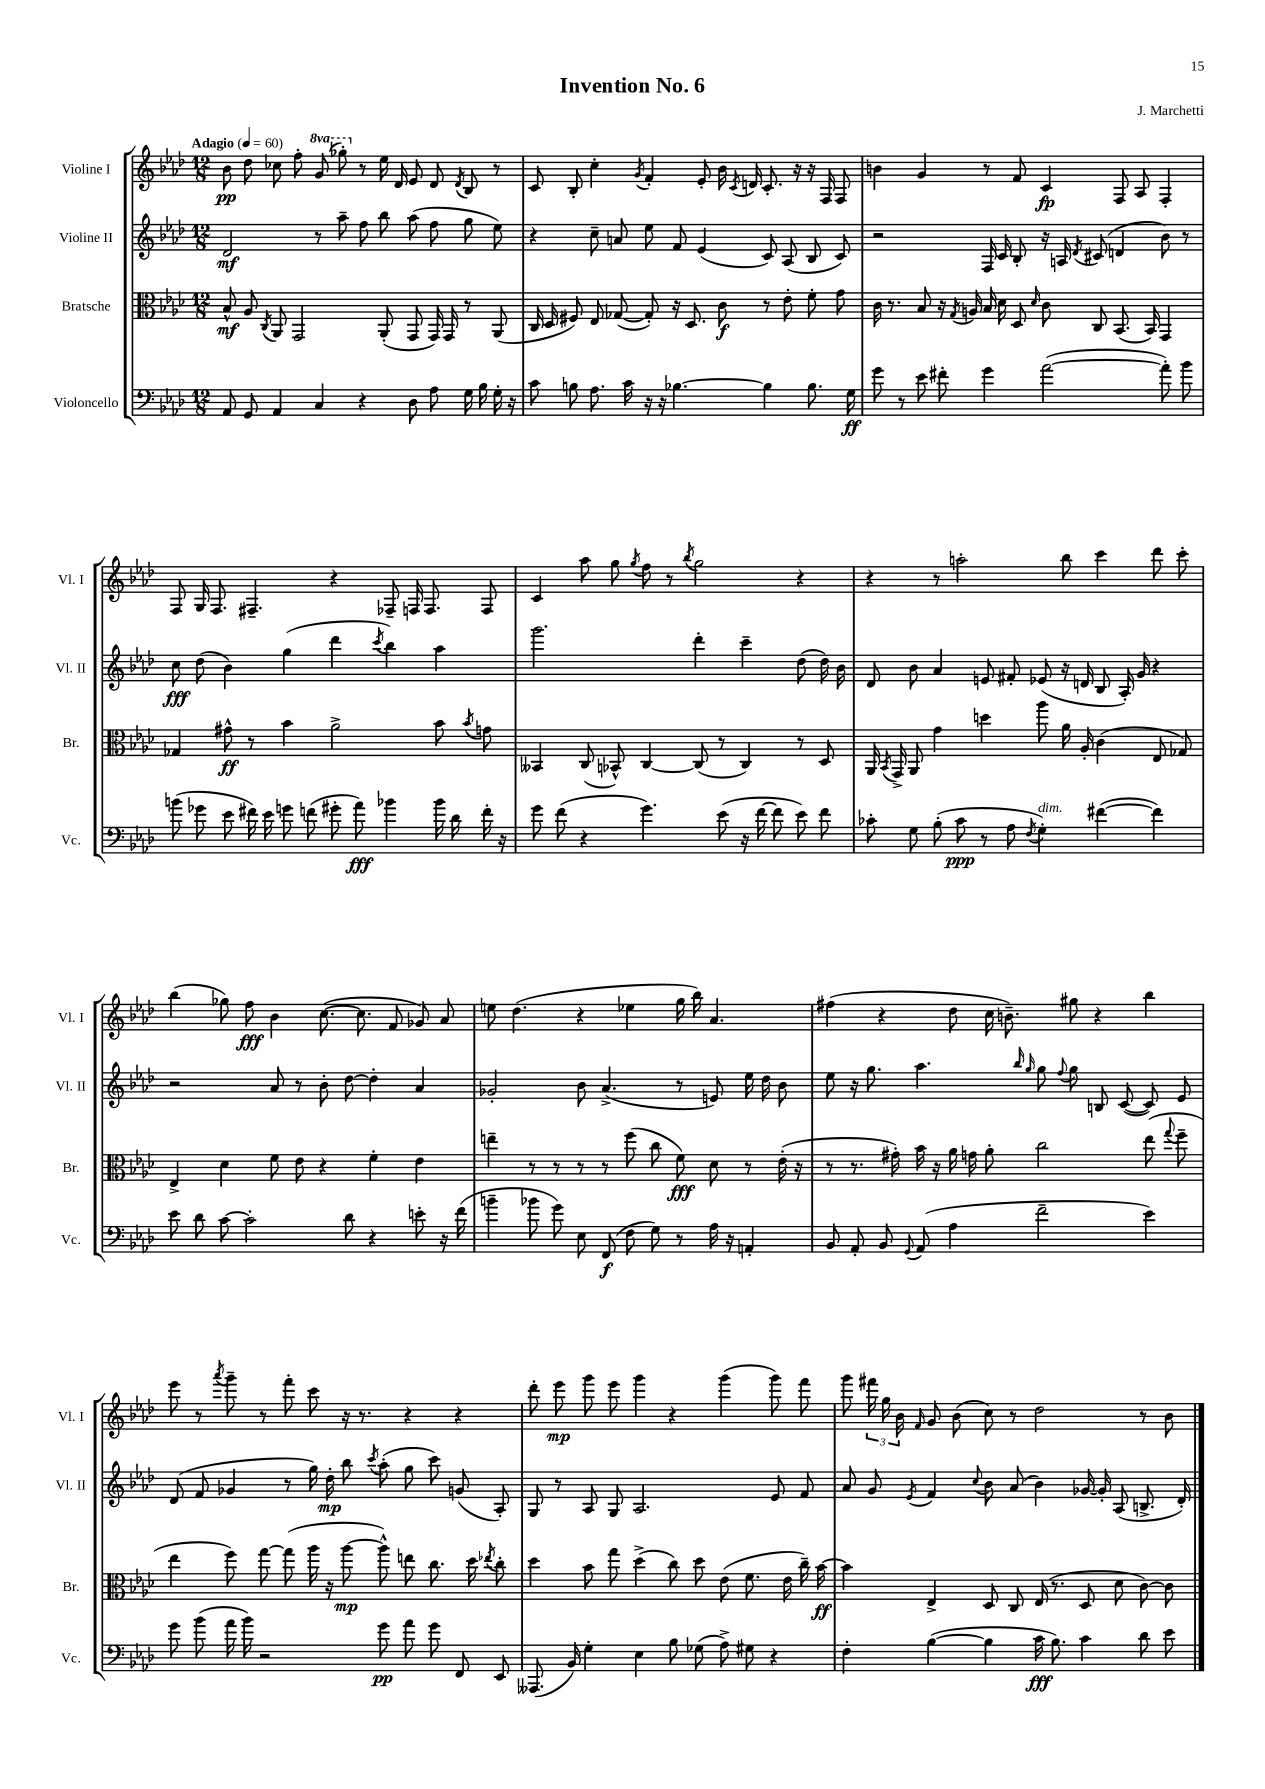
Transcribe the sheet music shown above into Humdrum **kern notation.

**kern	**kern	**kern	**kern
*staff4	*staff3	*staff2	*staff1
*clefF4	*clefC3	*clefG2	*clefG2
*k[b-e-a-d-]	*k[b-e-a-d-]	*k[b-e-a-d-]	*k[b-e-a-d-]
*M12/8	*M12/8	*M12/8	*M12/8
*MM60	*MM60	*MM60	*MM60
8AA-	8B-^^	2d-	8b-
8GG	8A-	.	8dd-
.	8qC	.	.
4AA-	8AA-	.	8cc-
.	2GG	.	8ff'
4C	.	8r	(8gg
.	.	8aa-~	8ggg-')
4r	.	8ff	8r
.	(8AA-'	8bb-	16ee-
.	.	.	16d-
8D-	8GG	(8aa-	8e-
8A-	16GG)	8ff	8d-
.	16GG	.	.
.	.	.	8qd-
16G	8r	8gg	8B-
16B-	.	.	.
16G'	(8AA-	8ee-)	8r
16r	.	.	.
=	=	=	=
8c	16C	4r	8c
.	16D-	.	.
8B	8F#)	.	8B-'
8.A-	8E-	8cc~	4cc'
.	([8G-	8a	.
16c	.	.	.
.	.	.	8qg
16r	8G-'])	8ee-	4f'
16r	.	.	.
[4.B-	16r	8f	.
.	8.D-	.	.
.	.	(4e-	8e-'
.	8c	.	16b-
.	.	.	8qc
.	.	.	16d
4B-]	8r	8c)	8.c'
.	8e-'	(8A-	.
.	.	.	16r
8.B-	8f'	8B-	16r
.	.	.	16F
.	8g	8c)	8F
16G	.	.	.
=	=	=	=
8g	16c	2r	4b
.	8.r	.	.
8r	.	.	.
8e-	8B-	.	4g
8f#'	16r	.	.
.	8qG	.	.
.	16A	.	.
4g	16B-	16F	8r
.	16d-	16c	.
.	8D-	8B-'	8f
.	16qqd-	.	.
([2a-	8c	16r	4c
.	.	16A	.
.	.	8qd-	.
.	8C	(8c#	.
.	(8.BB-	4d	8F
.	.	.	8A-
.	16BB-)	.	.
8a-'])	4GG	8b-)	4F'
8b-	.	8r	.
=	=	=	=
(8b	4G-	8cc	8F
8g-	.	(8dd-	16G
.	.	.	8.F
8e-	8g#^^	4b-)	.
16f#)	8r	.	4.F#~
16e-	.	.	.
8g	4b-	(4gg	.
(8f	.	.	.
8g#'	2a-^	4ddd-	4r
8a-)	.	.	.
.	.	8qccc	.
4b-	.	4bb-)	8F-~
.	.	.	16F
.	.	.	8.F
16b-	8b-	4aa-	.
16d-	.	.	.
.	8qb-	.	.
16f'	8g	.	8F
16r	.	.	.
=	=	=	=
8g	4BB--	2.ggg	4c
(8f	.	.	.
4r	(8C	.	8aa-
.	8BB-^^)	.	8gg
.	.	.	8qgg
4.g)	[4C	.	8ff
.	.	.	8r
.	.	.	8qbb-
.	(8C]	4ddd-'	2gg
(8e-	8r	.	.
16r	4C)	4ccc~	.
[16f	.	.	.
8f]	.	.	.
8e-)	8r	(8dd-	4r
8f	8D-	16dd-)	.
.	.	16b-	.
=	=	=	=
8c-'	16AA-	8d-	4r
.	8qBB-	.	.
.	16GG^	.	.
8G	8AA-	8b-	.
(8B-'	4g	4a-	8r
8c-	.	.	2aa'
8r	4dd	8e	.
8A-	.	8f#'	.
8qF	.	.	.
4G')	8aa-	(8e-	.
.	16a-	16r	8bb-
.	16A-'	16d	.
([4f#	(4c	8B-	4ccc
.	.	16A-')	.
.	.	16g	.
4f#])	8E-	4r	8ddd-
.	8G-)	.	8ccc'
=	=	=	=
8e-	4E-^	2r	(4bb-
8d-	.	.	.
[8c	4d-	.	8gg-)
2c']	.	.	8ff
.	8f	8a-	4b-
.	8e-	8r	.
.	4r	8b-'	([8.cc
8d-	.	[8dd-	.
.	.	.	8.cc]
4r	4f'	4dd-']	.
.	.	.	8f
8e'	4e-	4a-	8g-)
16r	.	.	8a-
(16f	.	.	.
=	=	=	=
4b~	4ee~	2g-'	8ee
.	.	.	(4.dd-
8b-	8r	.	.
8g)	8r	.	.
8E-	8r	8b-	4r
(8FF	8r	(4.a-^	.
8F	(8ff	.	4ee-
8G)	8cc	.	.
8r	8f)	8r	16gg
.	.	.	16bb-)
16A-	8d-	8e)	4.a-
16r	.	.	.
4AA'	8r	16ee-	.
.	.	16dd-	.
.	(16e-'	8b-	.
.	16r	.	.
=	=	=	=
8BB-	8r	8ee-	(4ff#
8AA-'	8.r	16r	.
.	.	8.gg	.
8BB-	.	.	4r
.	16g#')	.	.
8qqGG	.	.	.
(8AA-	16b-	4.aa-	.
.	16r	.	.
4A-	16a-	.	8dd-
.	16g	.	.
.	8a-'	.	16cc
.	.	.	8.b~)
.	.	16qqbb-	.
.	.	16qqgg	.
2f~	2cc	8gg	.
.	.	8qqff	.
.	.	8gg	8gg#
.	.	8B	4r
.	.	([8c	.
4e-)	(8ee-	8c])	4bb-
.	8qqgg	.	.
.	8ff~	8e-	.
=	=	=	=
8g	4ee-	(8d-	8eee-
(8b-	.	8f	8r
.	.	.	8qaaa-
16a-	8ff)	4g-	8ggg~
16b-)	.	.	.
2r	[8gg	.	8r
.	(8gg]	8r	8fff'
.	16aa-	16gg)	8ccc
.	16r	16dd-'	.
.	[8aa-	8bb-	16r
.	.	.	8.r
.	.	8qccc	.
8g	8aa-^^])	(8aa-'	.
8a-	8ee	8gg	4r
8g	8.cc	8ccc)	.
8FF	.	(8g	4r
.	16dd-	.	.
.	8qee-	.	.
8EE-	8cc'	8A-')	.
=	=	=	=
(8.AAA--	4dd-	8G	8ddd-'
.	.	8r	8eee-
16BB-)	.	.	.
4G'	8b-	8A-	8ggg
.	8gg	8G	8eee-
4E-	(4dd-^	2.A-	4ggg
8B-	8cc)	.	4r
(8G-	8dd-	.	.
8A-^)	(8e-	.	(4ggg
8G#	8.f	.	.
4r	.	8e-	8ggg)
.	16e-	.	.
.	16cc~)	8f	8fff
.	[16b-	.	.
=	=	=	=
4F'	4b-]	8a-	8ggg
.	.	8g	24fff#
.	.	.	24gg
.	.	.	24b-
.	.	8qe-	16qqf
([4B-	4E-^	4f	8g
.	.	.	(8b-
.	.	8qqcc	.
4B-]	8D-	8b-	8cc)
.	8C	(8a-	8r
16c	(16E-	4b-)	2dd-
8.B-)	8.r	.	.
4c	8D-	[16g-	.
.	.	16g-']	.
.	8d-	(8A-	.
8d-	[8c)	8.B^	8r
8e-	8c]	.	8b-
.	.	16d-')	.
==	==	==	==
*-	*-	*-	*-
